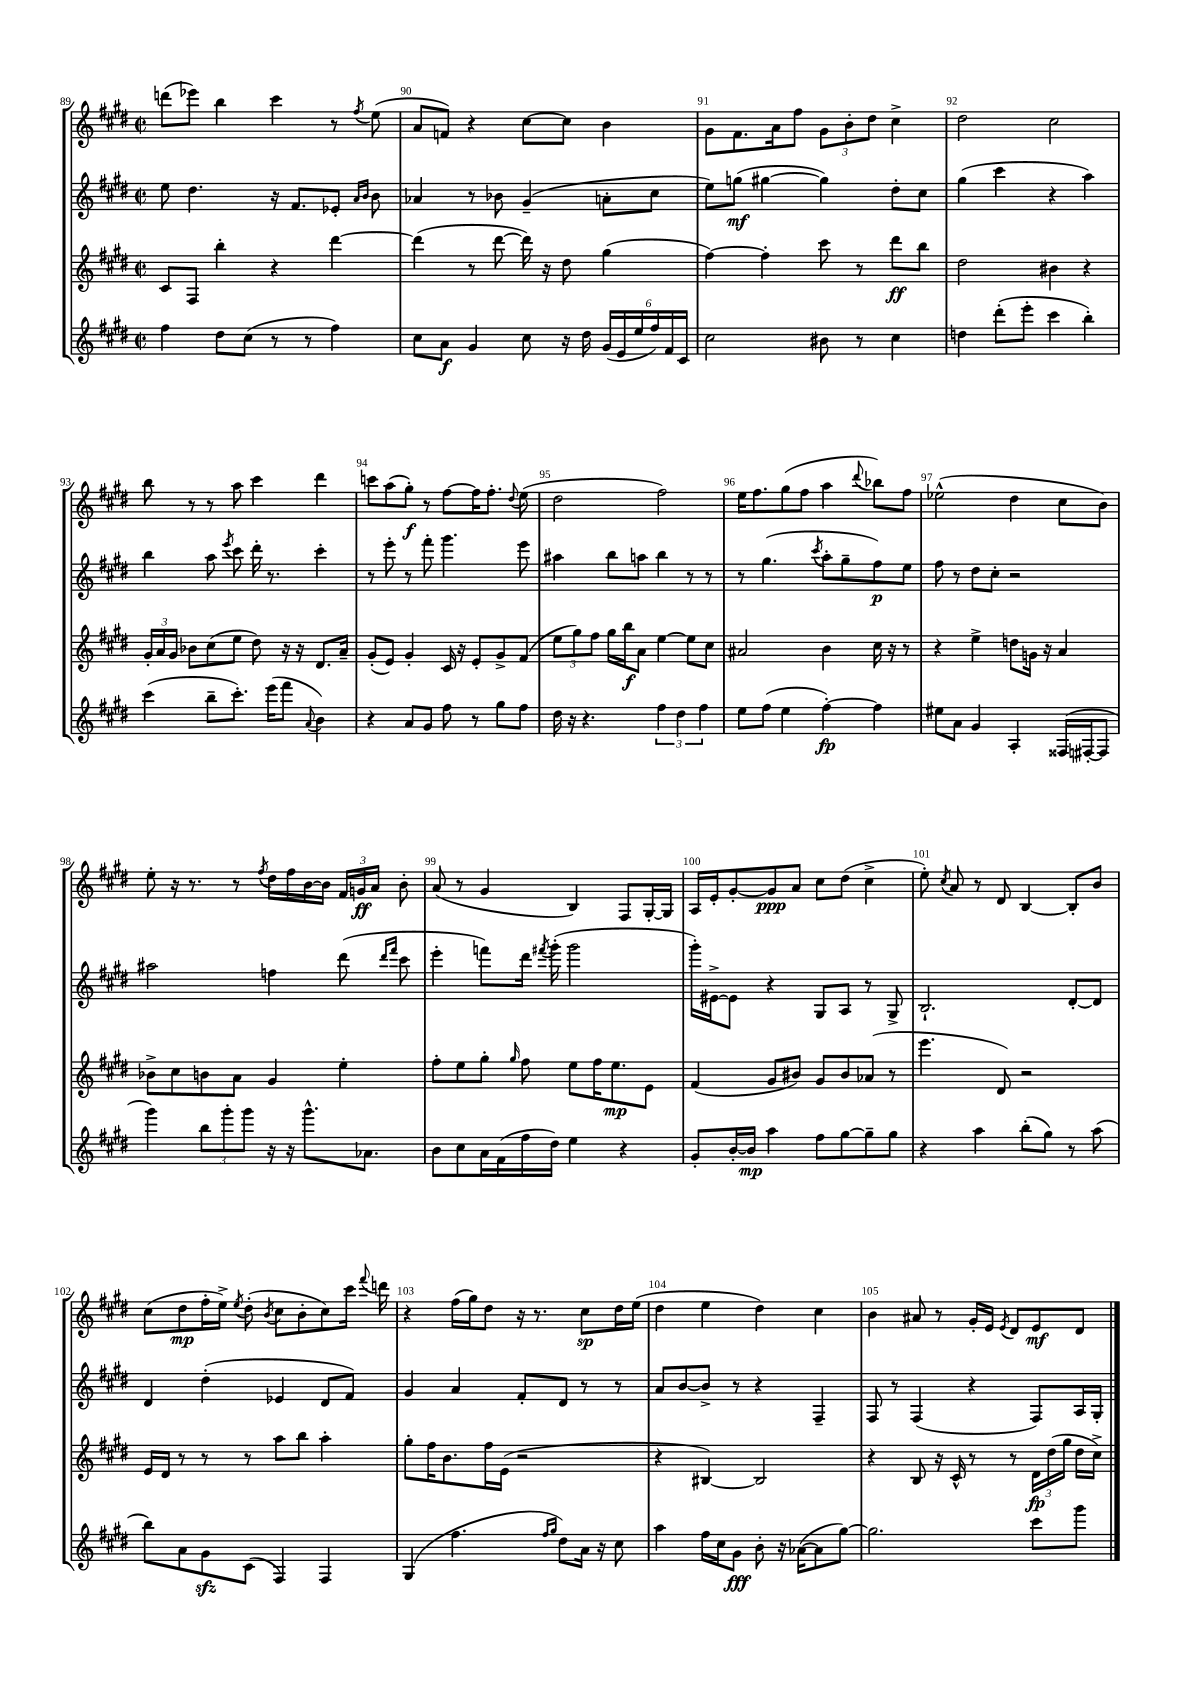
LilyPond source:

<<
\new StaffGroup <<
\new Staff = "s0" {
    \clef treble \key e \major \defaultTimeSignature \time 2/2
    \autoBeamOff d'''8[( ees'''8]) b''4 cis'''4 r8 \acciaccatura { fis''8 } e''8( |
    a'8[ f'8]) r4 cis''8[~ cis''8] b'4 |
    gis'8[ fis'8. a'16 fis''8] \tuplet 3/2 { gis'8[ b'8-. dis''8] } cis''4-> |
    dis''2 cis''2 |
    b''8 r8 r8 a''8 cis'''4 dis'''4 |
    c'''8[ a''8( gis''8]-.\f) r8 fis''8[~ fis''16 fis''8.]-. \appoggiatura { dis''8 } e''8( |
    dis''2 fis''2) |
    e''16[ fis''8. gis''8( fis''8] a''4 \appoggiatura { dis'''8 } bes''8[) fis''8] |
    ees''2-^( dis''4 cis''8[ b'8]) |
    e''8-. r16 r8. r8 \acciaccatura { fis''8 } dis''16[ fis''16 b'16~ b'16] \tuplet 3/2 { fis'16[ g'16\ff a'16] } b'8-. |
    a'8( r8 gis'4 b4) fis8[ gis16~-. gis16] |
    a16[ e'16-. gis'8~-. gis'8\ppp a'8] cis''8[ dis''8]( cis''4-> |
    e''8-.) \acciaccatura { cis''8 } a'8 r8 dis'8 b4~ b8[-. b'8] |
    cis''8[( dis''8\mp fis''16-. e''16]->) \acciaccatura { e''8 } dis''8-.( \acciaccatura { b'8 } cis''8[ b'8-. cis''8) cis'''16] \appoggiatura { fis'''8 } d'''16 |
    r4 fis''16[( gis''16) dis''8] r16 r8. cis''8[\sp dis''16 e''16]( |
    dis''4 e''4 dis''4) cis''4 |
    b'4 ais'8 r8 gis'16[-. e'16] \acciaccatura { e'8 } dis'8[ e'8\mf dis'8] \bar "|." |
}
\new Staff = "s1" {
    \clef treble \key e \major \defaultTimeSignature \time 2/2
    \autoBeamOff e''8 dis''4. r16 fis'8.[ ees'8]-. \grace { a'16[ b'16] } b'8 |
    aes'4 r8 bes'8 gis'4--( a'8[-. cis''8] |
    e''8[) g''8]\mf( gis''4~ gis''4) dis''8[-. cis''8] |
    gis''4( cis'''4 r4 a''4) |
    b''4 a''8 \acciaccatura { e'''8 } cis'''8 dis'''16-. r8. cis'''4-. |
    r8 e'''8-. r8 fis'''8-. gis'''4. e'''8 |
    ais''4 b''8[ a''8] b''4 r8 r8 |
    r8 gis''4.( \acciaccatura { cis'''8 } a''8[-. gis''8-- fis''8\p) e''8] |
    fis''8 r8 dis''8[ cis''8]-. r2 |
    ais''2 f''4 dis'''8( \grace { dis'''16[ fis'''16] } cis'''8 |
    e'''4-. f'''8[) dis'''16] \acciaccatura { fis'''8 } gis'''16-.( gis'''2 |
    gis'''16[-.) eis'16~-> eis'8] r4 gis8[ a8] r8 gis8-> |
    b2.-! dis'8[~-. dis'8] |
    dis'4 dis''4-.( ees'4 dis'8[ fis'8]) |
    gis'4 a'4 fis'8[-. dis'8] r8 r8 |
    a'8[ b'8~ b'8]-> r8 r4 fis4-- |
    fis8 r8 fis4( r4 fis8[) a16 gis16]-. \bar "|." |
}
\new Staff = "s2" {
    \clef treble \key e \major \defaultTimeSignature \time 2/2
    \autoBeamOff cis'8[ fis8] b''4-. r4 dis'''4~ |
    dis'''4( r8 dis'''8~ dis'''16) r16 dis''8 gis''4( |
    fis''4~) fis''4-. cis'''8 r8 dis'''8[\ff b''8] |
    dis''2 bis'4 r4 |
    \tuplet 3/2 { gis'16[-. a'16 gis'16] } bes'8[ cis''8( e''8] dis''8) r16 r16 dis'8.[ a'16]-- |
    gis'8[-.( e'8]) gis'4-. cis'16 r16 e'8[-. gis'8-> fis'8]( |
    \tuplet 3/2 { e''8[ gis''8) fis''8] } gis''16[ b''16\f a'8] e''4~ e''8[ cis''8] |
    ais'2 b'4 cis''16 r16 r8 |
    r4 e''4-> d''8[ g'16] r16 a'4 |
    bes'8[-> cis''8 b'8 a'8] gis'4 e''4-. |
    fis''8[-. e''8 gis''8]-. \grace { gis''16 } fis''8 e''8[ fis''16 e''8.\mp e'8] |
    fis'4( gis'8[ bis'8]) gis'8[ bis'8 aes'8]( r8 |
    e'''4. dis'8) r2 |
    e'16[ dis'16] r8 r8 r8 a''8[ b''8] a''4-. |
    gis''8[-. fis''16 b'8. fis''16 e'16]( r2 |
    r4 bis4~) bis2 |
    r4 b8 r16 cis'16-^ r8 r8 \tuplet 3/2 { dis'16[\fp dis''16( gis''16] } dis''16[ cis''16]->) \bar "|." |
}
\new Staff = "s3" {
    \clef treble \key e \major \defaultTimeSignature \time 2/2
    \autoBeamOff fis''4 dis''8[ cis''8]( r8 r8 fis''4) |
    cis''8[ a'8]\f gis'4 cis''8 r16 dis''16 \tuplet 6/4 { gis'16[( e'16 e''16 fis''16) fis'16 cis'16] } |
    cis''2 bis'8 r8 cis''4 |
    d''4 dis'''8[-.( e'''8]-. cis'''4 b''4-.) |
    cis'''4( b''8[-- cis'''8.]-.) e'''16[( fis'''8] \appoggiatura { a'8 } b'4) |
    r4 a'8[ gis'8] fis''8 r8 gis''8[ fis''8] |
    dis''16 r16 r4. \tuplet 3/2 { fis''4 dis''4 fis''4 } |
    e''8[ fis''8]( e''4 fis''4~-.\fp) fis''4 |
    eis''8[ a'8] gis'4 a4-. fisis16[( fis16~-. fis8] |
    gis'''4) \tuplet 3/2 { b''8[ gis'''8-. gis'''8] } r16 r16 gis'''8.[-^ aes'8.] |
    b'8[ cis''8 a'16 fis'16( fis''16 dis''16]) e''4 r4 |
    gis'8[-. b'16~-. b'16]\mp a''4 fis''8[ gis''8~ gis''8-- gis''8] |
    r4 a''4 b''8[-.( gis''8]) r8 a''8( |
    b''8[) a'8 gis'8\sfz cis'8]( fis4) fis4 |
    gis4( fis''4. \grace { fis''16[ gis''16] } dis''8[) a'16] r16 cis''8 |
    a''4 fis''16[ cis''16 gis'8]\fff b'8-. r16 aes'16[~( aes'8 gis''8]~) |
    gis''2. cis'''8[ gis'''8] \bar "|." |
}
>>
>>
\layout { \context { \Score currentBarNumber = #89 \override BarNumber.break-visibility = ##(#f #t #t) barNumberVisibility = #all-bar-numbers-visible } }
